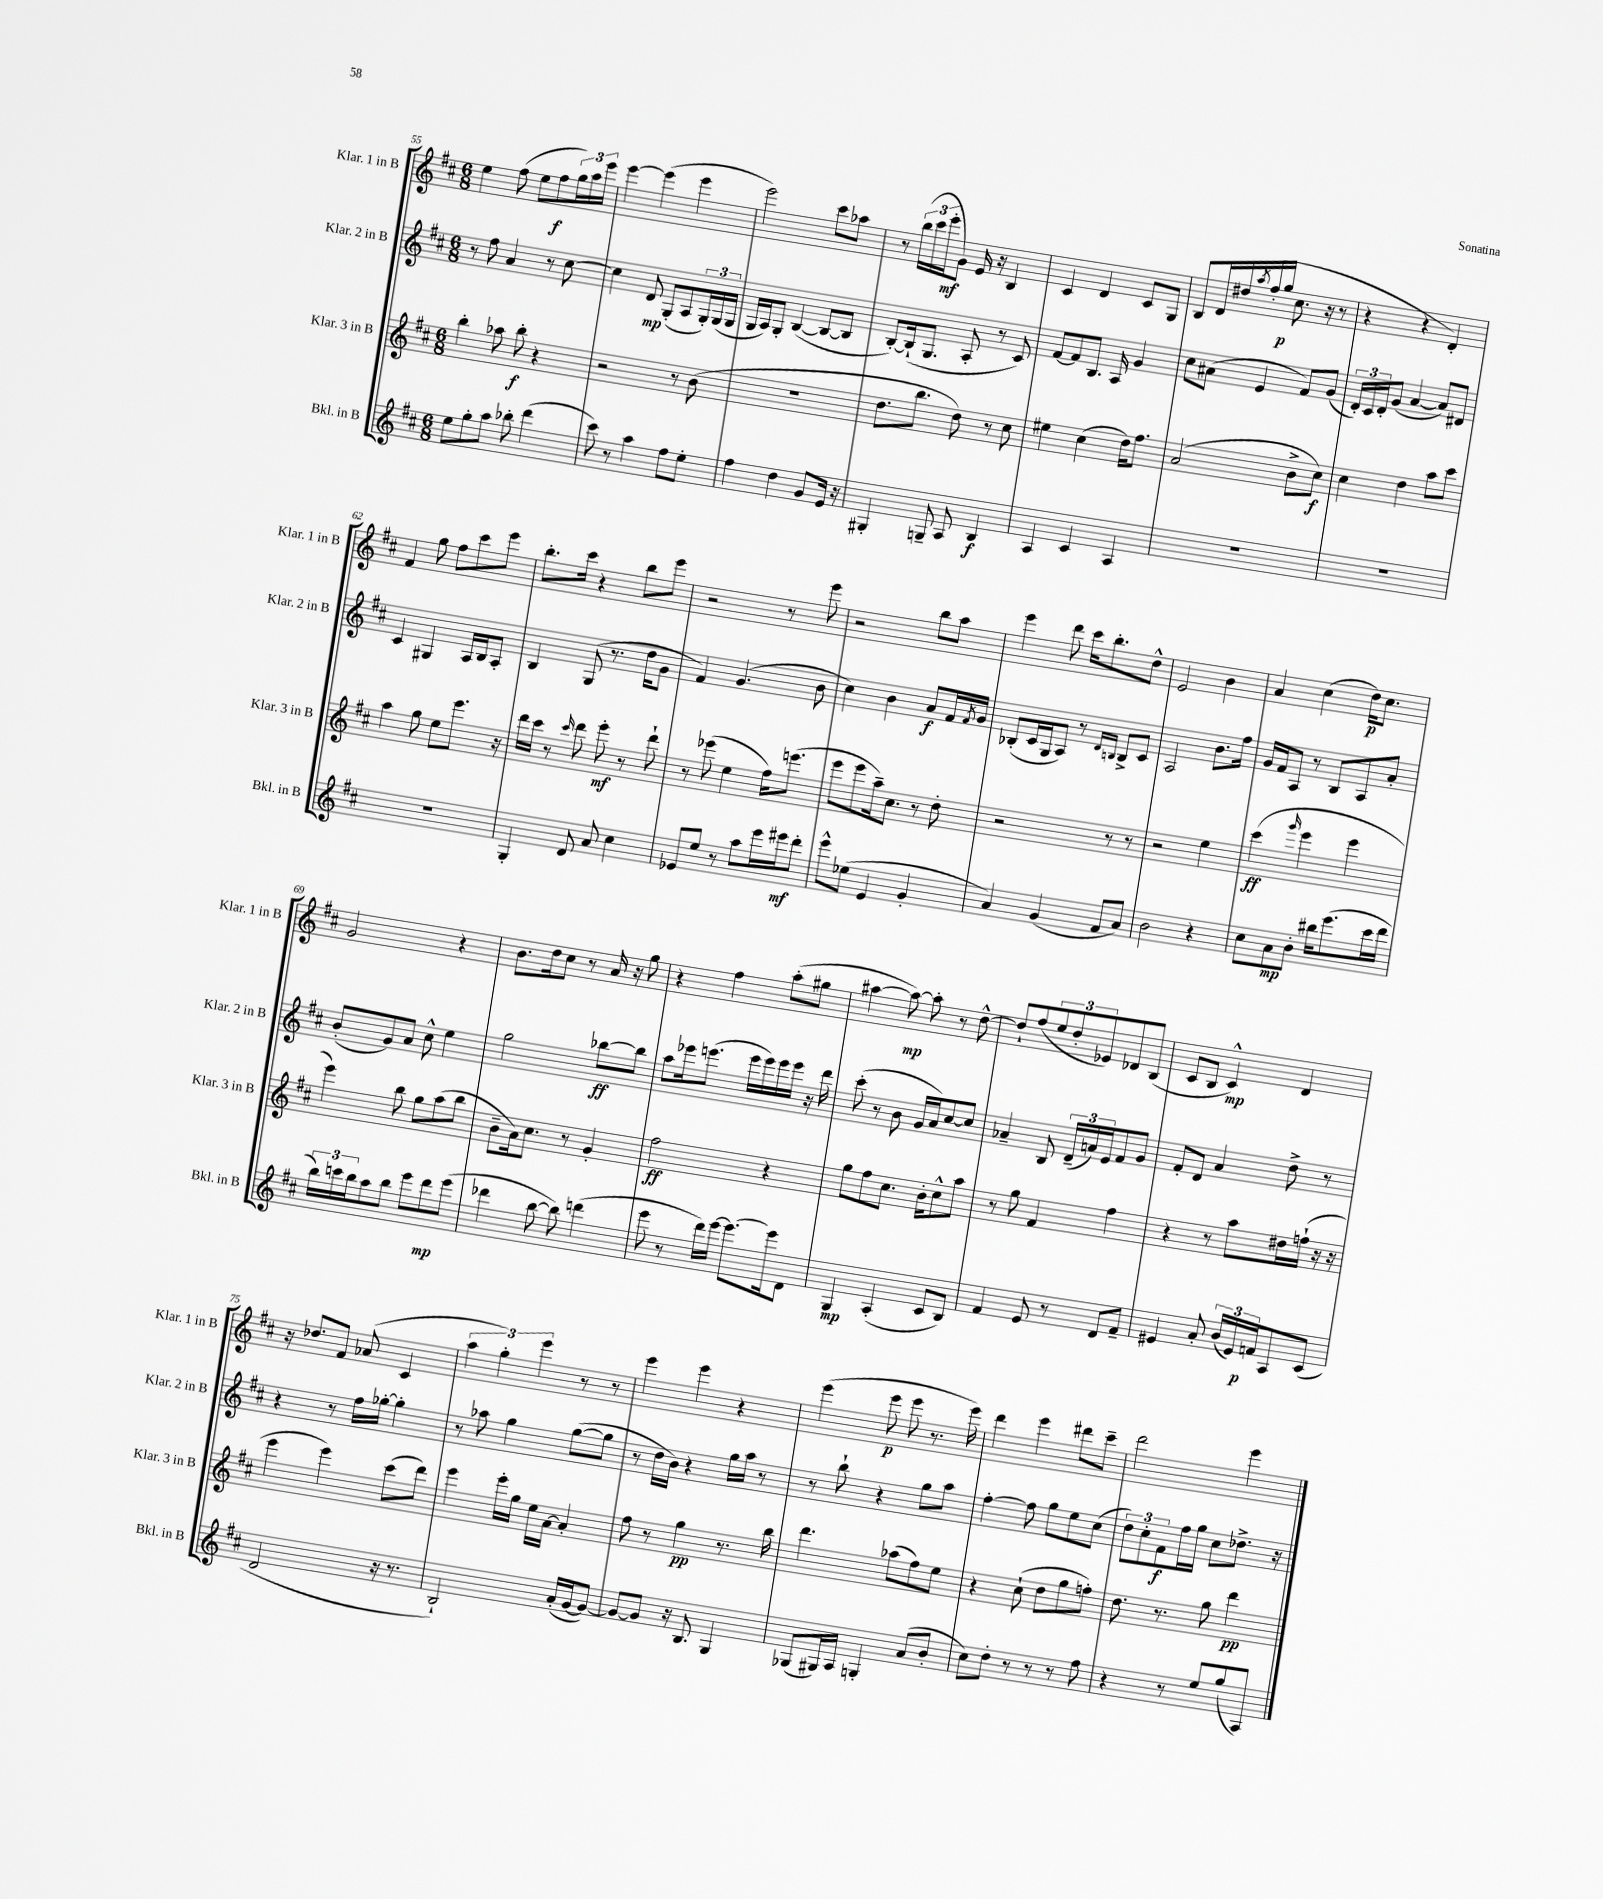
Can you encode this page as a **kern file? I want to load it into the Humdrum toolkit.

**kern	**kern	**kern	**kern
*staff4	*staff3	*staff2	*staff1
*clefG2	*clefG2	*clefG2	*clefG2
*k[f#c#]	*k[f#c#]	*k[f#c#]	*k[f#c#]
*M6/8	*M6/8	*M6/8	*M6/8
8ee\L	4bb'\	8r	4ee\
8gg'\	.	8ff#\	.
8aa\J	8aa-\	4a/	(8ff#\
8bb-'\	8bb'\	.	8ee\L
(4ddd\	4r	8r	8ff#\
.	.	[8cc#\	24gg\L)
.	.	.	24aa\
.	.	.	24eee\JJ
=	=	=	=
8ccc#\)	2r	4cc#\]	[4eee\
8r	.	.	.
4aa\	.	8d/	(4eee\]
.	.	(8G'/L	.
8ff#\L	8r	8A/	4eee\
8ee'\J	(8b\	24G'/L)	.
.	.	(24G/	.
.	.	24G/JJ	.
=	=	=	=
4ff#\	2.r	16G/LL	2eee\)
.	.	16A/J)	.
.	.	8G'/J	.
4dd\	.	([4B/	.
8g/L	.	8B/_L	8ccc#\L
16e/Jk	.	8B/]J	8aa-\J
16r	.	.	.
=	=	=	=
4G#'/	8.dd\L	[8B'/L)	8r
.	.	(16B`/]k	(24bb\LL
.	.	.	24ccc#\
.	8.bb\J	8.G/J	.
.	.	.	24eee'\J
8G~/	.	.	8g\J)
8A/	8dd\)	8A'/	16e/
.	.	.	16r
4B/	8r	8r	4B/
.	8cc#\	8c#/)	.
=	=	=	=
4A/	4ee#\	[8f#/L	4c#/
.	.	8f#/]	.
4c#/	(4cc#\	8.B/J	4d/
.	.	16A/	.
4A/	16dd\LK)	4g/	8c#/L
.	8.ff#\J	.	.
.	.	.	8G/J
=	=	=	=
2.r	(2a/	8cc#\L	8B/L
.	.	(8a#\J	16d/L
.	.	.	16dd#/
.	.	.	8qaa/
.	.	4e/	(16ff#'/
.	.	.	16gg/JJ
.	.	.	8.cc#\
.	8b^\L	8f#/L)	.
.	.	.	16r
.	8cc#\J)	(8g/J	8r
=	=	=	=
2.r	4cc#\	24d'/LL)	4r
.	.	24c#/	.
.	.	24d'/J	.
.	.	(8g/J	.
.	4dd\	[4a/	4r
.	8aa\L	8a/]L)	4d'/)
.	8ccc#\J	8d#/J	.
=	=	=	=
2.r	4aa\	4c#/	4f#/
.	8gg\	4G#/	8gg\
.	8ee\L	.	8ff#\L
.	8.eee\J	16A/LL	8ccc#\
.	.	16B/J	.
.	.	8A'/J	8eee\J
.	16r	.	.
=	=	=	=
4G'/	16ddd\LL	4B/	8.bb'\L
.	16ccc#\JJ	.	.
.	8r	.	.
.	.	.	16ccc#\Jk
.	16qqccc#/	.	.
8d/	8ddd\	(8G/	4r
8a/	8eee'\	8.r	.
4cc#\	8r	.	8bb\L
.	.	16dd\LK	.
.	8ddd`\	8g\J	8eee\J
=	=	=	=
8e-/L	8r	4f#/)	2r
8ee/J	(8eee-\	.	.
8r	4ee\	(4.g/	.
8aa\L	.	.	.
16eee\L	16ff#\LK)	.	8r
16eee#\J	(8.eee\J	.	.
8ddd'\J	.	8b\	8eee\
=	=	=	=
8eee^^\L	8eee\L	4cc#\)	2r
(8ee-\J	8eee\	.	.
4e/	16aa~\k)	4b\	.
.	8.cc#\J	.	.
4g'/	8r	8a/L	8bb\L
.	8dd'\	16f#/L	8aa\J
.	.	8qf#/	.
.	.	16g/JJ	.
=	=	=	=
4a/)	2r	(8B-'/L	4eee\
.	.	16c#/L	.
.	.	16G/J	.
(4g/	.	8A/J)	8ddd\
.	.	8r	16ccc#\LK
.	.	.	8.bb'\
.	.	16qqd/LL	.
.	.	16qqB/JJ	.
8f#/L	8r	8B^/L	.
8a/J)	8r	8c#/J	8dd^^\J
=	=	=	=
2b\	2r	2A/	2e/
4r	4ee\	8.b\L	4b\
.	.	16ff#\Jk	.
=	=	=	=
8cc#\L	(4ccc#\	16g/LL	4a/
.	.	16f#/J	.
8a\	.	8A/J	.
.	16qqggg/	.	.
8b'\J	4eee\	8r	(4cc#\
16bb#\LK	.	8B/L	.
(8.eee\	.	.	.
.	4eee\	8A/	16dd\LK)
.	.	.	8.cc#\J
16ccc#\L	.	8a'/J	.
16ddd\JJ	.	.	.
=	=	=	=
24bb\LL)	4eee\)	(8b'/L	2g/
24ccc\	.	.	.
24bb\J	.	.	.
8aa\	.	8g/)	.
8bb\J	8bb\	8a/J	.
8eee\L	8gg\L	8cc#^^\	.
8ddd\	(8aa\	4ee\	4r
(8eee\J	8bb\J	.	.
=	=	=	=
4ddd-\	8b~\L	2gg\	8.b\L
.	16a\k)	.	.
.	8.cc#\J	.	16dd\k
[8bb\	.	.	8cc#\J
8bb\])	8r	.	8r
(4ddd\	4g'/	[8bb-\L	16a/
.	.	.	16r
.	.	8bb-\]J	8gg\
=	=	=	=
8eee\	2ff#\	8aa\L	4r
8r	.	16eee-\k	.
.	.	(8.eee\J	.
16ddd\LL)	.	.	4ff#\
[16eee\JJ	.	.	.
8.eee\_L	.	16eee\LL	.
.	.	16eee\)	.
.	4r	16eee\	(8aa'\L
16eee\]k	.	16eee\JJ	.
8d\J	.	16r	8gg#\J
.	.	16ddd\	.
=	=	=	=
4G/	8gg\L	(8ccc#'\	[4aa#\
.	8ff#\	8r	.
(4A'/	8.cc#\J	8b\	8aa#\_)
.	.	16g/LL	8aa#'\]
.	16b'\LK	16a/J)	.
8c#/L	8cc#^^\	[8cc#/	8r
8B/J)	8aa\J	8cc#/]J	[8dd^^\
=	=	=	=
4f#/	8r	4a-~/	8dd`/]L
.	8gg\	.	(8ff#/
8e/	4f#/	8B/	12ee/
.	.	.	12dd'/
8r	.	(24d~/LL	.
.	.	24a/)	12e-/)
.	.	24e/J	.
8d/L	4ff#\	8f#/	8d-/
8f#~/J	.	8g/J	(8B/J
=	=	=	=
4e#/	4r	8f#'/L	8c#/L
.	.	8d/J	8B/J
8a'/	8r	4a/	4c#^^/)
(24b/LL	8aa\L	.	.
24e#/)	.	.	.
24f/J	.	.	.
8A/	16dd#\L	8dd^\	4d/
.	(16ff`\JJ	.	.
(8c#/J	16r	8r	.
.	16r	.	.
=	=	=	=
2d/	4eee\	4r	16r
.	.	.	8.dd-/L
.	4eee\)	8r	8f#/J
.	.	16ff#\LL	(8a-/
.	.	[16gg-'\JJ	.
16r	(8ccc#\L	4gg-'\]	4c#/
8.r	.	.	.
.	8ddd\J)	.	.
=	=	=	=
2B`/)	4eee\	8r	6aa\
.	.	8aa-\	.
.	.	.	6gg'\)
.	16eee'\LL	4gg\	.
.	16gg\JJ	.	.
.	.	.	6eee\
.	16ee\LL	.	.
.	[16a\JJ	.	.
(16a'/LL	4a'/]	([8gg\L	8r
[16g/J	.	.	.
8g/_J)	.	8gg\]J	8r
=	=	=	=
8g/_L	8ff#\	8r	4eee\
8g/]J	8r	16dd\LL	.
.	.	16b\JJ)	.
16r	4gg\	4r	4eee\
8.B/	.	.	.
4G/	8.r	16gg\LL	4r
.	.	16aa\JJ	.
.	.	8r	.
.	16bb\	.	.
=	=	=	=
(8G-/L	4.ddd\	8r	(4eee\
16G#/L)	.	8bb`\	.
16A/JJ	.	.	.
4G'/	.	4r	8eee\
.	(8aa-\L	.	8eee\
(8a/L	8ff#\)	8gg\L	8.r
8b'/J	8ee\J	8aa\J	.
.	.	.	16eee\)
=	=	=	=
8cc#\L)	4r	[4ff#'\	4ddd\
8dd'\J	.	.	.
8r	(8cc#`\	8ff#\]	4eee\
8r	8dd\L	8gg\L	.
8r	8gg\	8ee\	8ddd#\L
8ff#\	8ff'\J)	(8cc#\J	8ccc#~\J
=	=	=	=
4r	8.dd\	12dd\L)	2ddd\
.	.	12cc#'\	.
.	.	12f#\	.
.	8.r	.	.
8r	.	16ff#\L	.
.	.	16gg\JJ	.
8ee/L	8gg\	8cc#\L	.
(8gg/	4ddd\	8.dd-^\J	4eee\
8A/J)	.	.	.
.	.	16r	.
==	==	==	==
*-	*-	*-	*-
